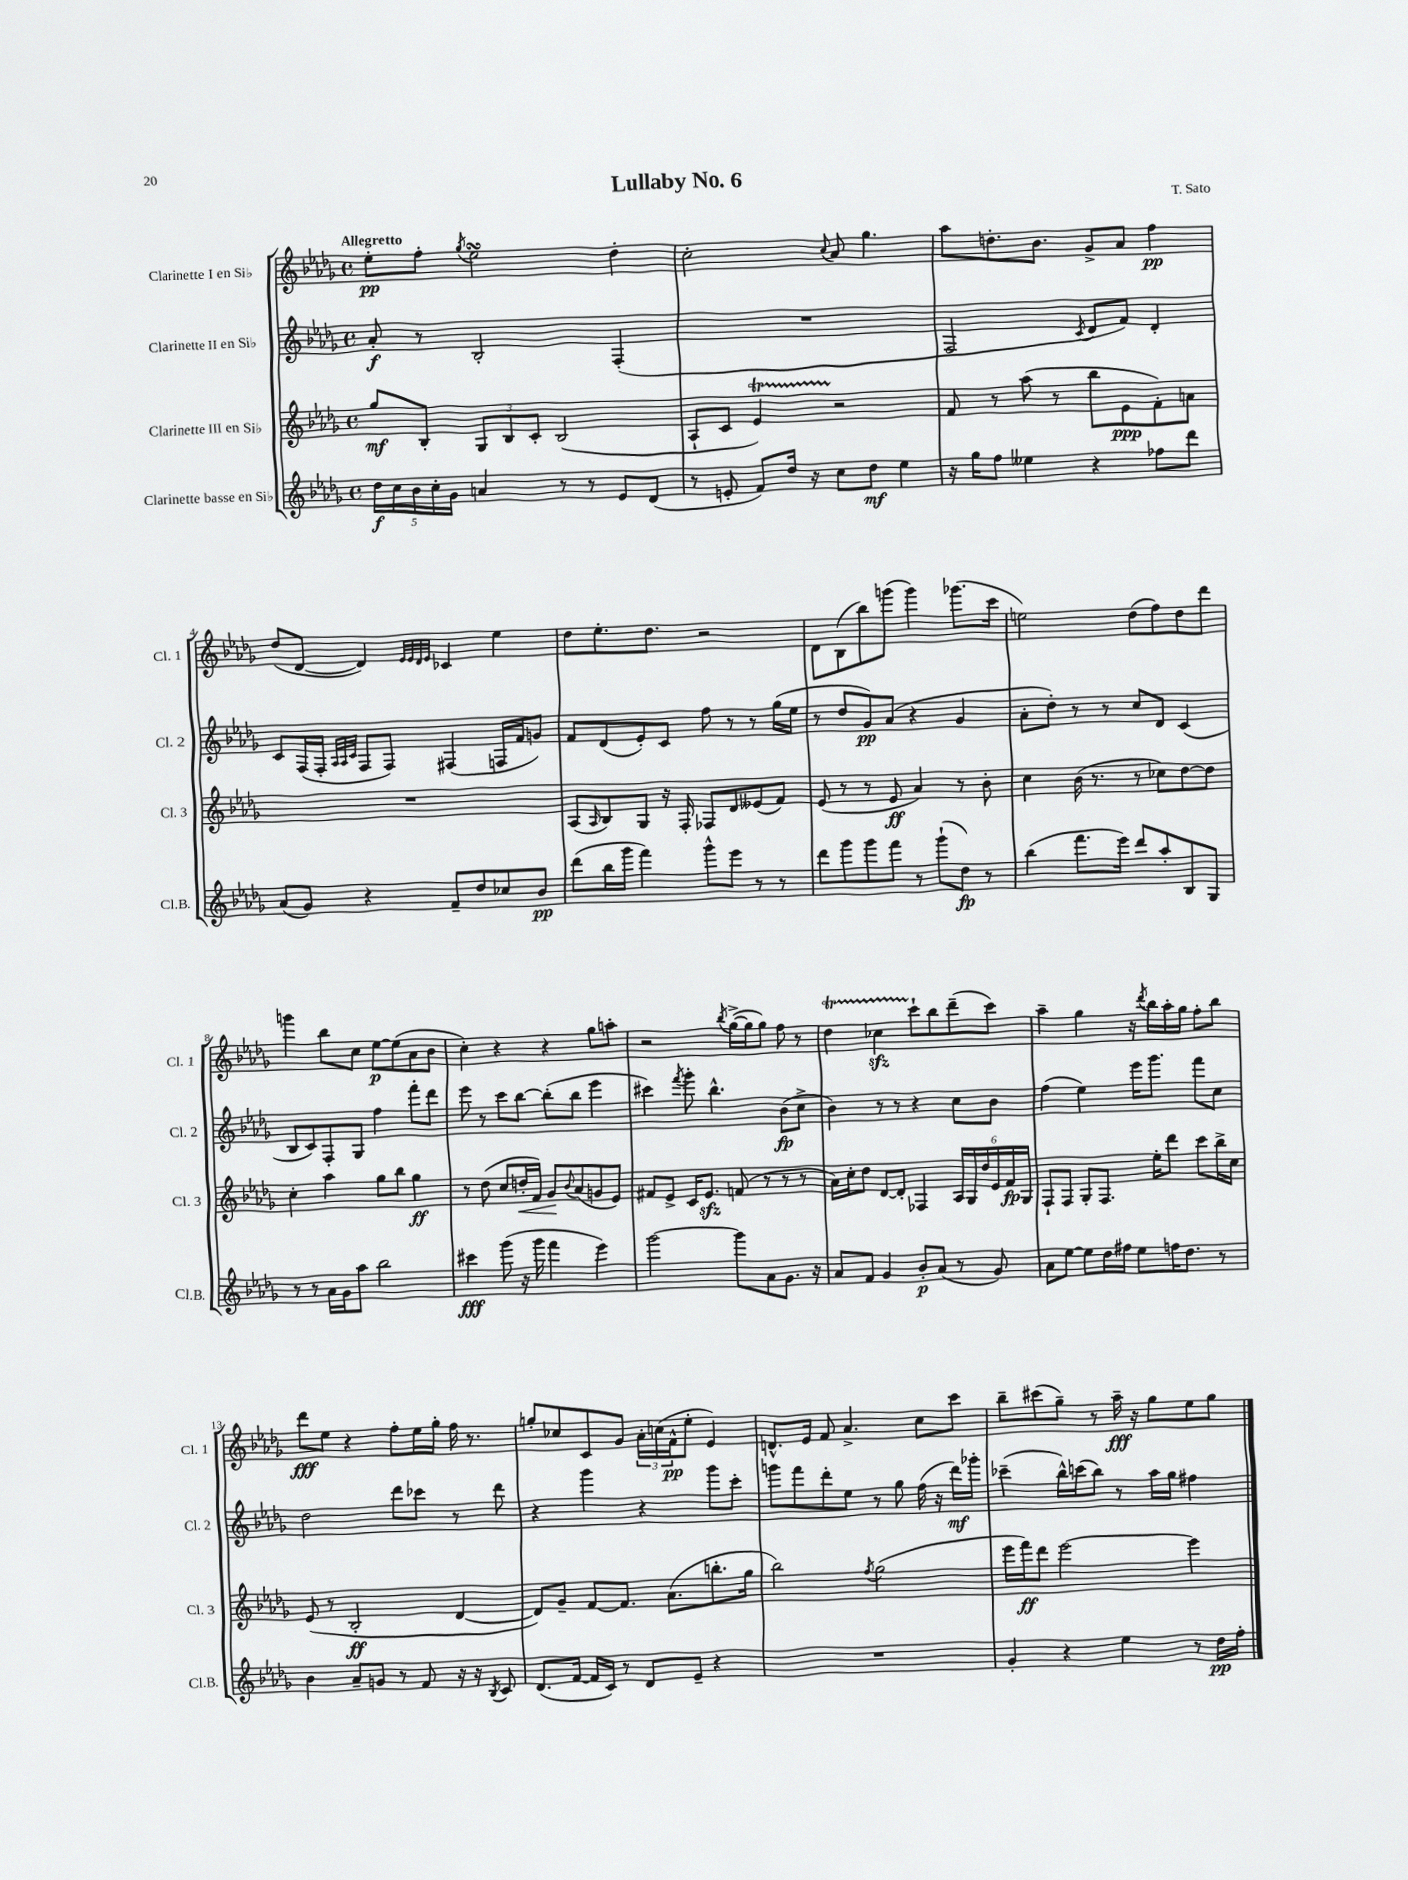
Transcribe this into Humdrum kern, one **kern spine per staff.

**kern	**kern	**kern	**kern
*staff4	*staff3	*staff2	*staff1
*clefG2	*clefG2	*clefG2	*clefG2
*k[b-e-a-d-g-]	*k[b-e-a-d-g-]	*k[b-e-a-d-g-]	*k[b-e-a-d-g-]
*M4/4	*M4/4	*M4/4	*M4/4
*met(c)	*met(c)	*met(c)	*met(c)
20dd-\LL	8gg-/L	8a-'/	8ee-'\L
20cc\	.	.	.
20b-\	.	.	.
.	8B-'/J	8r	8ff'\J
20cc'\	.	.	.
20g-\JJ	.	.	.
.	.	.	8qgg-/
4a/	12G-/L	2B-'/	2ee-\
.	12B-/	.	.
.	12c'/J	.	.
8r	(2B-/	.	.
8r	.	.	.
8e-/L	.	(4F'/	4dd-'\
(8d-/J	.	.	.
=	=	=	=
8r	8A-`/L	1r	2cc'\
8e'/	8c/J	.	.
8f/L)	4e-/)	.	.
16dd-/Jk	.	.	.
16r	.	.	.
.	.	.	8qqcc/
8cc\L	2r	.	8a-/
8dd-\J	.	.	4.gg-\
4ee-\	.	.	.
=	=	=	=
16r	8f/	2F/	8aa-\L
16gg-\LK	.	.	.
8ff\J	8r	.	8.dd'\
4ee--\	(8aa-\	.	.
.	.	.	8.b-\J
.	8r	.	.
.	.	8qc/	.
4r	8bb-\L	8d-/L	8g-^/L
.	8e-\	8f/J)	8a-/J
8ff-\L	8f'\)	4d-'/	4ff\
8ddd-\J	8a\J	.	.
=	=	=	=
(8a-/L	1r	8c/L	(8dd-/L
8g-/J)	.	(16F/L	[8d-/J
.	.	16F'/JJ	.
.	.	32qqA-/LLL	.
.	.	32qqA-/	.
.	.	32qqc/JJJ	.
4r	.	8F/L	4d-/])
.	.	8F/J)	.
.	.	.	32qqe-/LLL
.	.	.	32qqe-/
.	.	.	32qqd-/
.	.	.	32qqe-/JJJ
8f~/L	.	(4F#/	4c-/
8dd-/	.	.	.
8cc-/	.	16F/LL	4ee-\
.	.	16f/J	.
8b-/J	.	8g/J)	.
=	=	=	=
(8ddd-\L	(8A-/L	8f/L	8dd-\L
.	16qqA-/	.	.
16bb-\L	8B-/)	(8d-/	8.ee-'\
16ggg-\JJ	.	.	.
4fff\)	8G-/J	8e-'/)	.
.	.	.	8.dd-\J
.	16r	8c/J	.
.	16F'/	.	.
8ggg-^^\L	8F-/L	8ff\	2r
8eee-\J	8d-/	8r	.
8r	(8e--/	8r	.
8r	8f/J)	(16gg-\LL	.
.	.	16ee-\JJ	.
=	=	=	=
8ddd-\L	(8e-/	8r	8d-\L
8ggg-\	8r	8dd-/L	(8B-\
8ggg-\	8r	8g-/)	8bb-\)
8fff\J	8e-/	(8a-/J	(8ggg\J
8r	4a-/)	4r	4ggg\)
(8ggg-`\L	.	.	.
8dd-\J)	8r	4g-/	(8.ggg-\L
8r	8b-'\	.	.
.	.	.	16ccc\Jk
=	=	=	=
(4bb-\	4cc\	8a-'\L	2ee\)
.	.	8dd-'\J)	.
8.fff\L	(16b-\	8r	.
.	8.r	.	.
.	.	8r	.
16eee-\Jk)	.	.	.
8ddd-/L	8r	8cc/L	(8dd-\L
8aa-'/	8cc-\L)	8d-/J	8ff\)
8B-/	[8dd-\	(4c/	8dd-\
8G-/J	8dd-\]J	.	8ddd-\J
=	=	=	=
8r	4cc'\	8B-/L	4ggg\
8r	.	8c/)	.
16a-\LL	4aa-\	8F'/	8bb-\L
16g-\J	.	.	.
8aa-\J	.	8G-/J	8cc\J
2bb-\	8gg-\L	4ff\	[8ee-\L
.	8bb-\J	.	(8ee-\]
.	4gg-\	8fff'\L	8a-\
.	.	8ddd-\J	8b-\J
=	=	=	=
4ccc#\	8r	8eee-\	4cc'\)
.	(8dd-\	8r	.
(8ggg-\	8cc/L	8ccc\L	4r
16r	16dd'/L	[8bb-\J	.
16ggg-\	16f/JJ)	.	.
4fff\	8g-/L	(8bb-'\]L	4r
.	8qqb-/	.	.
.	(8a-/	8bb-\J	.
4eee-\)	8g/	4eee-\	8gg-\L
.	8e-/J)	.	8aa'\J
=	=	=	=
[2ggg-\	8f#/L	4ccc#\)	2r
.	8e-^/J	.	.
.	.	8qfff/	.
.	16c/LK	8ggg-'\	.
.	8.e-/J	.	.
.	.	4.bb-^^\	.
.	.	.	8qbb-/
8ggg-\]L	(8f/	.	([16gg-^\LL
.	.	.	16gg-\]J
8a-\	8r	.	8gg-\J)
8.g-\J	8r	(8b-\L	8ff\
.	8r	8cc^\J	8r
16r	.	.	.
=	=	=	=
8a-/L	16a-\LL)	4b-\)	4dd-\
.	16cc'\J	.	.
8f/J	8dd-\J	.	.
4g-/	[8d-/L	8r	4cc-\
.	8d-'/]J	8r	.
8b-'/L	4F-/	4r	8ccc`\L
(8a-/J	.	.	8bb-\
8r	24A-/LL	8cc\L	(8ddd-~\
.	24G-/	.	.
.	24dd-/	.	.
8g-/)	24e-/	8b-\J	8ccc\J)
.	24f/	.	.
.	24G-/JJ	.	.
=	=	=	=
8a-\L	8F`/L	(4ff\	4aa-~\
[8ee-\J	8F/J	.	.
8ee-\]L	8G-'/L	4ee-\)	4gg-\
16dd-\L	8.F/J	.	.
16ff#\JJ	.	.	.
8ee-\L	.	16eee-\LK	16r
.	.	.	8qddd-/
.	16ee-'\LK	8.ggg-\J	16bb-\LL
16ff\K	8ddd-\J	.	16aa-'\
8.dd-\J	.	.	16gg-\JJ
.	8ccc\L	8fff\L	8ff'\L
8r	16bb-^\L	8cc\J	8bb-\J
.	16cc\JJ	.	.
=	=	=	=
4b-\	(8e-/	2dd-\	8ddd-\L
.	8r	.	8ee-\J
8a-~/L	2B-'/	.	4r
8g/J	.	.	.
8r	.	8ddd-\L	8ff'\L
8f/	.	8ccc-\J	16ee-\L
.	.	.	16gg-'\JJ
16r	[4d-/	8r	16ff\
16r	.	.	8.r
8qB-/	.	.	.
8c/	.	8ddd-\	.
=	=	=	=
(8.d-/L	8d-/]L)	4r	8gg'/L
.	8g-~/J	.	8cc-/
[16f/Jk	.	.	.
16f/]LL	[8f/L	4ggg-\	8c/
16c/JJ)	.	.	.
8r	8.f/]J	.	8g-/J
8d-/L	.	4r	24a-'\LL
.	.	.	(24cc\
.	(8.a-\L	.	.
.	.	.	24f^^\J
8e-~/J	.	.	8ee-'\J
4r	8.bb'\	8ggg-\L	4e-/)
.	.	8ccc'\J	.
.	16gg-\Jk	.	.
=	=	=	=
1r	2bb-\)	8ggg\L	8.d^^/L
.	.	8fff\	.
.	.	.	16e-/Jk
.	.	8ddd-'\	8f/
.	.	8ee-\J	4.a-^/
.	8qff/	.	.
.	(2gg-\	8r	.
.	.	8gg-\	.
.	.	(16ff\	8cc\L
.	.	16r	.
.	.	16ddd-\LL)	8ccc\J
.	.	16ggg-'\JJ	.
=	=	=	=
4g-'/	16eee-\LL	(4ccc-~\	8bb-~\L
.	16fff\J)	.	.
.	8ddd-\J	.	(8ccc#\
4r	[2eee-\	16bb-^^\LL)	8gg-~\J)
.	.	(16ccc\J	.
.	.	8bb-\J)	8r
4ee-\	.	8r	16aa-~\
.	.	.	16r
.	.	16aa-\LL	8gg-\L
.	.	16gg-\JJ	.
8r	4eee-\]	4ff#\	8ee-\
16dd-\LL	.	.	8gg-\J
16ff'\JJ	.	.	.
==	==	==	==
*-	*-	*-	*-
